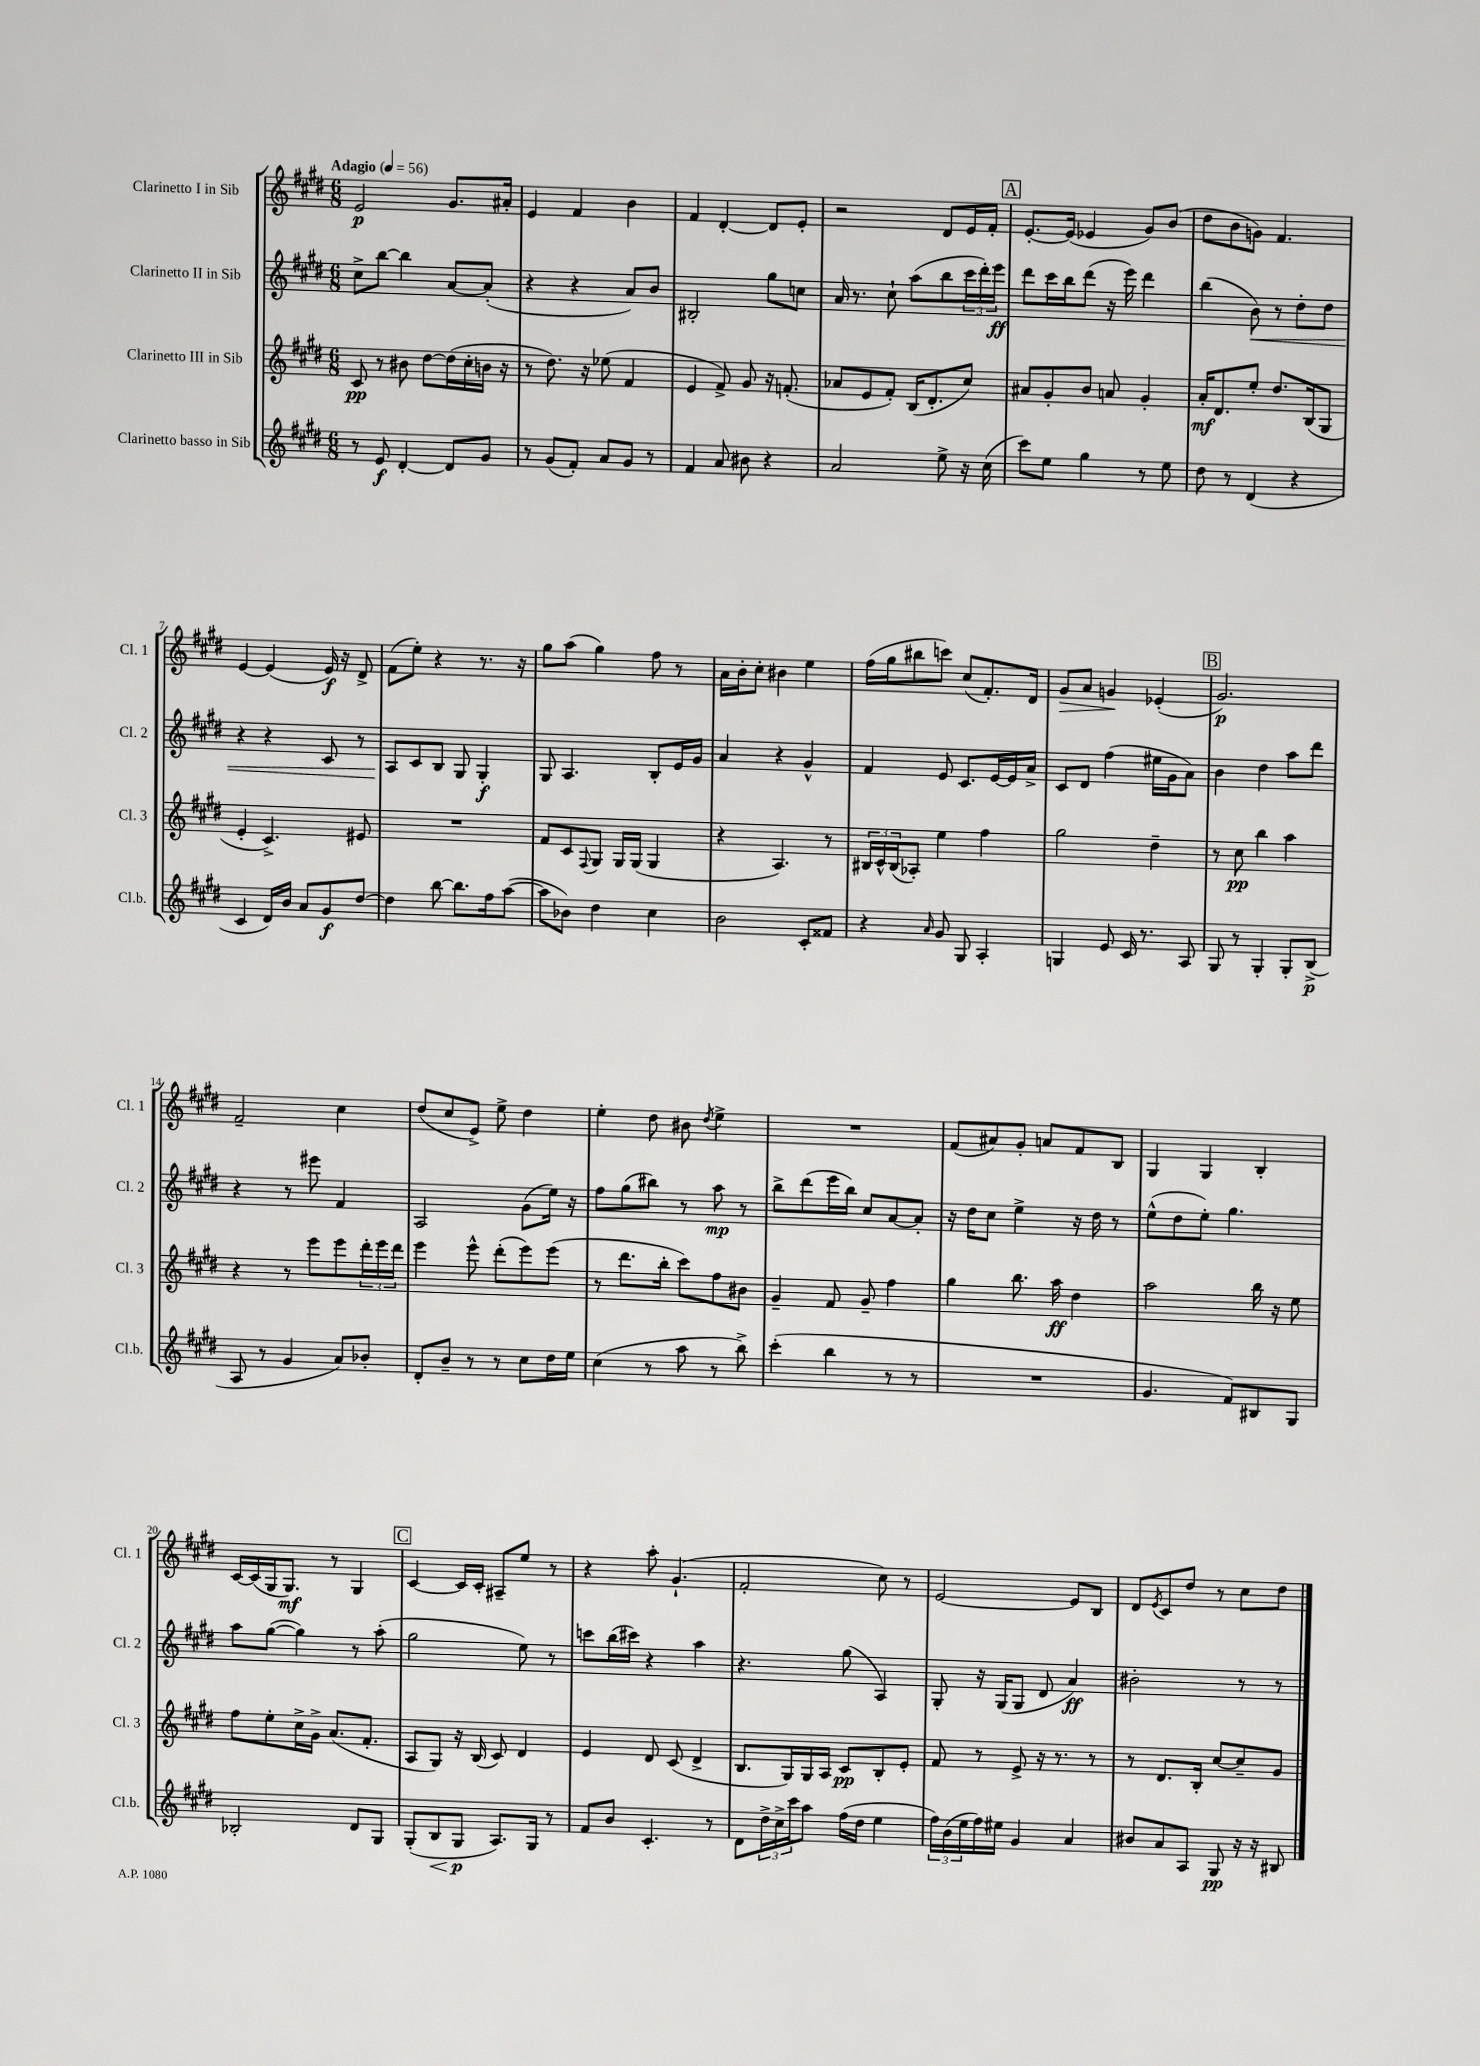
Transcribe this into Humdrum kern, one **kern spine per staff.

**kern	**kern	**kern	**kern
*staff4	*staff3	*staff2	*staff1
*clefG2	*clefG2	*clefG2	*clefG2
*k[f#c#g#d#]	*k[f#c#g#d#]	*k[f#c#g#d#]	*k[f#c#g#d#]
*M6/8	*M6/8	*M6/8	*M6/8
*MM56	*MM56	*MM56	*MM56
8r	8c#	8cc#^	2e
8e	8r	[8bb	.
[4d#'	8b#	4bb]	.
.	[8dd#	.	.
8d#]	(16dd#]	[8a	8.g#
.	16cc#'	.	.
8g#	16b	(8a']	.
.	16r	.	16a#'
=	=	=	=
8r	8r	4r	4e
(8g#	8.dd#)	.	.
8f#')	.	4r	4f#
.	16r	.	.
8a	(8ee-	.	.
8g#	4f#	8a)	4b
8r	.	8b	.
=	=	=	=
4f#	4e	2B#'	4f#
8a	8f#^)	.	[4d#'
8b#	8g#	.	.
4r	16r	8gg#	8d#]
.	(8.f'	.	.
.	.	8cc	8e'
=	=	=	=
2a	8a-	16a	2r
.	.	8.r	.
.	8e	.	.
.	8f#')	8cc#`	.
.	(16B	(8aa	.
.	8.d#'	.	.
8ee^	.	8bb	8d#
16r	8cc#)	24ccc#	16e
.	.	24ddd#')	.
(16cc#	.	.	16f#'
.	.	24eee	.
=	=	=	=
8ccc#)	8a#	8ddd#	[8.e'
8ee	8g#'	16ccc#	.
.	.	16bb	(16e]
4gg#	8b	(8ddd#	4e-
.	8a	16r	.
.	.	16eee)	.
8r	4g#'	4ddd#	8g#)
8ee	.	.	(8b
=	=	=	=
8dd#	16a'	(4bb	8dd#
.	8.d#	.	.
8r	.	.	8b
(4d#	8ee'	8b)	8g)
.	8.dd#	8r	4.f#
4r	.	8dd#'	.
.	(16B	.	.
.	8G#	8dd#	.
=	=	=	=
4c#	4e'	4r	[4e
16d#)	4.c#^)	4r	(4e]
16b	.	.	.
8a	.	.	.
8g#	.	8c#	16e)
.	.	.	16r
[8dd#	8e#	8r	8d#^
=	=	=	=
4dd#]	2.r	8A	(8f#
.	.	8c#	8ee')
[8bb	.	8B	4r
8.bb]	.	8G#	.
.	.	4G#'	8.r
16ff#	.	.	.
([8aa	.	.	.
.	.	.	16r
=	=	=	=
8aa]	8f#	8G#	8gg#
8b-)	8c#	4.A	(8aa
.	8qqF#	.	.
4dd#	8G#	.	4gg#)
.	16G#	.	.
.	(16G#	.	.
4cc#	4G#	8B'	8ff#
.	.	16e	8r
.	.	16g#	.
=	=	=	=
2b	4r	4a	16a
.	.	.	16b'
.	.	.	8cc#'
.	4.A)	4r	4b#
8c#'	.	4g#^^	4ee
8f##	8r	.	.
=	=	=	=
4r	24B#	4f#	(16ff#
.	24c#^^	.	.
.	.	.	16gg#
.	(24B#	.	.
.	8A-')	.	8bb#
16qqa	.	.	.
8g#	4ee	8e	8ccc)
8G#	.	8.c#	(8cc#
4A'	4ff#	.	8.f#')
.	.	[16e	.
.	.	16e]	.
.	.	16a^	16d#
=	=	=	=
4G	2gg#	8c#	8g#
.	.	8d#	8a
8e	.	(4ff#	4g
16c#	.	.	.
8.r	.	.	.
.	4dd#~	16ee#	(4e-'
.	.	16g#	.
8A	.	8a)	.
=	=	=	=
8G#	8r	4b	2.g#)
8r	8cc#	.	.
4G#'	4bb	4dd#	.
8G#'	4aa	8aa	.
(8B^	.	8ddd#	.
=	=	=	=
8A	4r	4r	2f#~
8r	.	.	.
4g#	8r	8r	.
.	8eee	8eee#	.
8a)	8eee	4f#	4cc#
8b-'	24ddd#'	.	.
.	24eee	.	.
.	24ddd#	.	.
=	=	=	=
8d#'	4eee	2A	(8dd#
8b~	.	.	8cc#
8r	8eee^^	.	8e^)
8r	(8ddd#'	.	8ee^
8cc#	8eee)	(8g#	4dd#
16dd#	(8eee	16ee)	.
16ee	.	16r	.
=	=	=	=
(4cc#	8r	8ff#	4ee'
.	8.ddd#	(8gg#	.
8r	.	8bb#)	8dd#
.	16bb'	.	.
8aa	8ccc#)	8r	8b#
.	.	.	8qdd#
8r	8ff#	8aa	4ee^
8bb^)	8b#	8r	.
=	=	=	=
(4ccc#'	4g#~	8bb^	2.r
.	.	(8ddd#	.
4bb	8f#	16eee	.
.	.	16bb)	.
.	8g#~	8cc#	.
8r	4ff#	[8a	.
8r	.	8a']	.
=	=	=	=
2.r	4gg#	16r	(8f#
.	.	16dd#	.
.	.	8cc#	8a#)
.	8.bb	4ee^	8g#'
.	.	.	8a
.	16aa	.	.
.	4dd#	16r	8f#
.	.	16dd#	.
.	.	8r	8B
=	=	=	=
4.g#	2aa	(8ee^^	4G#
.	.	8dd#	.
.	.	8ee')	4G#
8f#)	.	4.gg#	.
8B#	16bb	.	4B'
.	16r	.	.
8G#	8ee	.	.
=	=	=	=
2B-'	8ff#	8aa	[16c#
.	.	.	(16c#]
.	8ee'	([8gg#	16G#
.	.	.	8.G#)
.	16cc#^	4gg#])	.
.	16g#^	.	.
.	(8.a	.	8r
8d#	.	8r	4G#
.	8.f#'	.	.
8G#	.	(8aa'	.
=	=	=	=
(8G#'	8A	2gg#	[4c#
8B	8G#)	.	.
8G#	16r	.	16c#]
.	(16B	.	16c#'
8.A)	8c#)	.	8A#~
.	4d#	8ee)	8ee
16G#	.	.	.
8r	.	8r	8r
=	=	=	=
8f#	4e	8ccc	4r
8b	.	(16bb	.
.	.	16ccc#)	.
4.c#'	8d#	4r	8aa'
.	(8c#	.	(4.g#`
.	4d#^	4aa	.
8r	.	.	.
=	=	=	=
8d#	8.B	4.r	2f#'
24dd#^	.	.	.
24cc#^	.	.	.
.	16G#)	.	.
24ccc#	.	.	.
8aa	16G#	.	.
.	16A	.	.
(16ff#	8c#	(8gg#	.
16dd#	.	.	.
4ee	8B'	4A)	8cc#)
.	8e'	.	8r
=	=	=	=
24ff#)	8f#	8G#'	[2e
(24b	.	.	.
24ee	.	.	.
16ff#)	8r	16r	.
16ee#	.	(16G#	.
4g#	8e^	8G#	.
.	16r	8d#	.
.	8.r	.	.
4a	.	4a)	8e]
.	8r	.	8B
=	=	=	=
8b#	8r	2b#'	8d#
.	.	.	8qe
8a	8.d#	.	8c#
8A	.	.	8dd#
.	16B'	.	.
8G#	[8cc#	.	8r
16r	8cc#~]	8r	8cc#
16r	.	.	.
8B#	8g#	8r	8dd#
==	==	==	==
*-	*-	*-	*-
